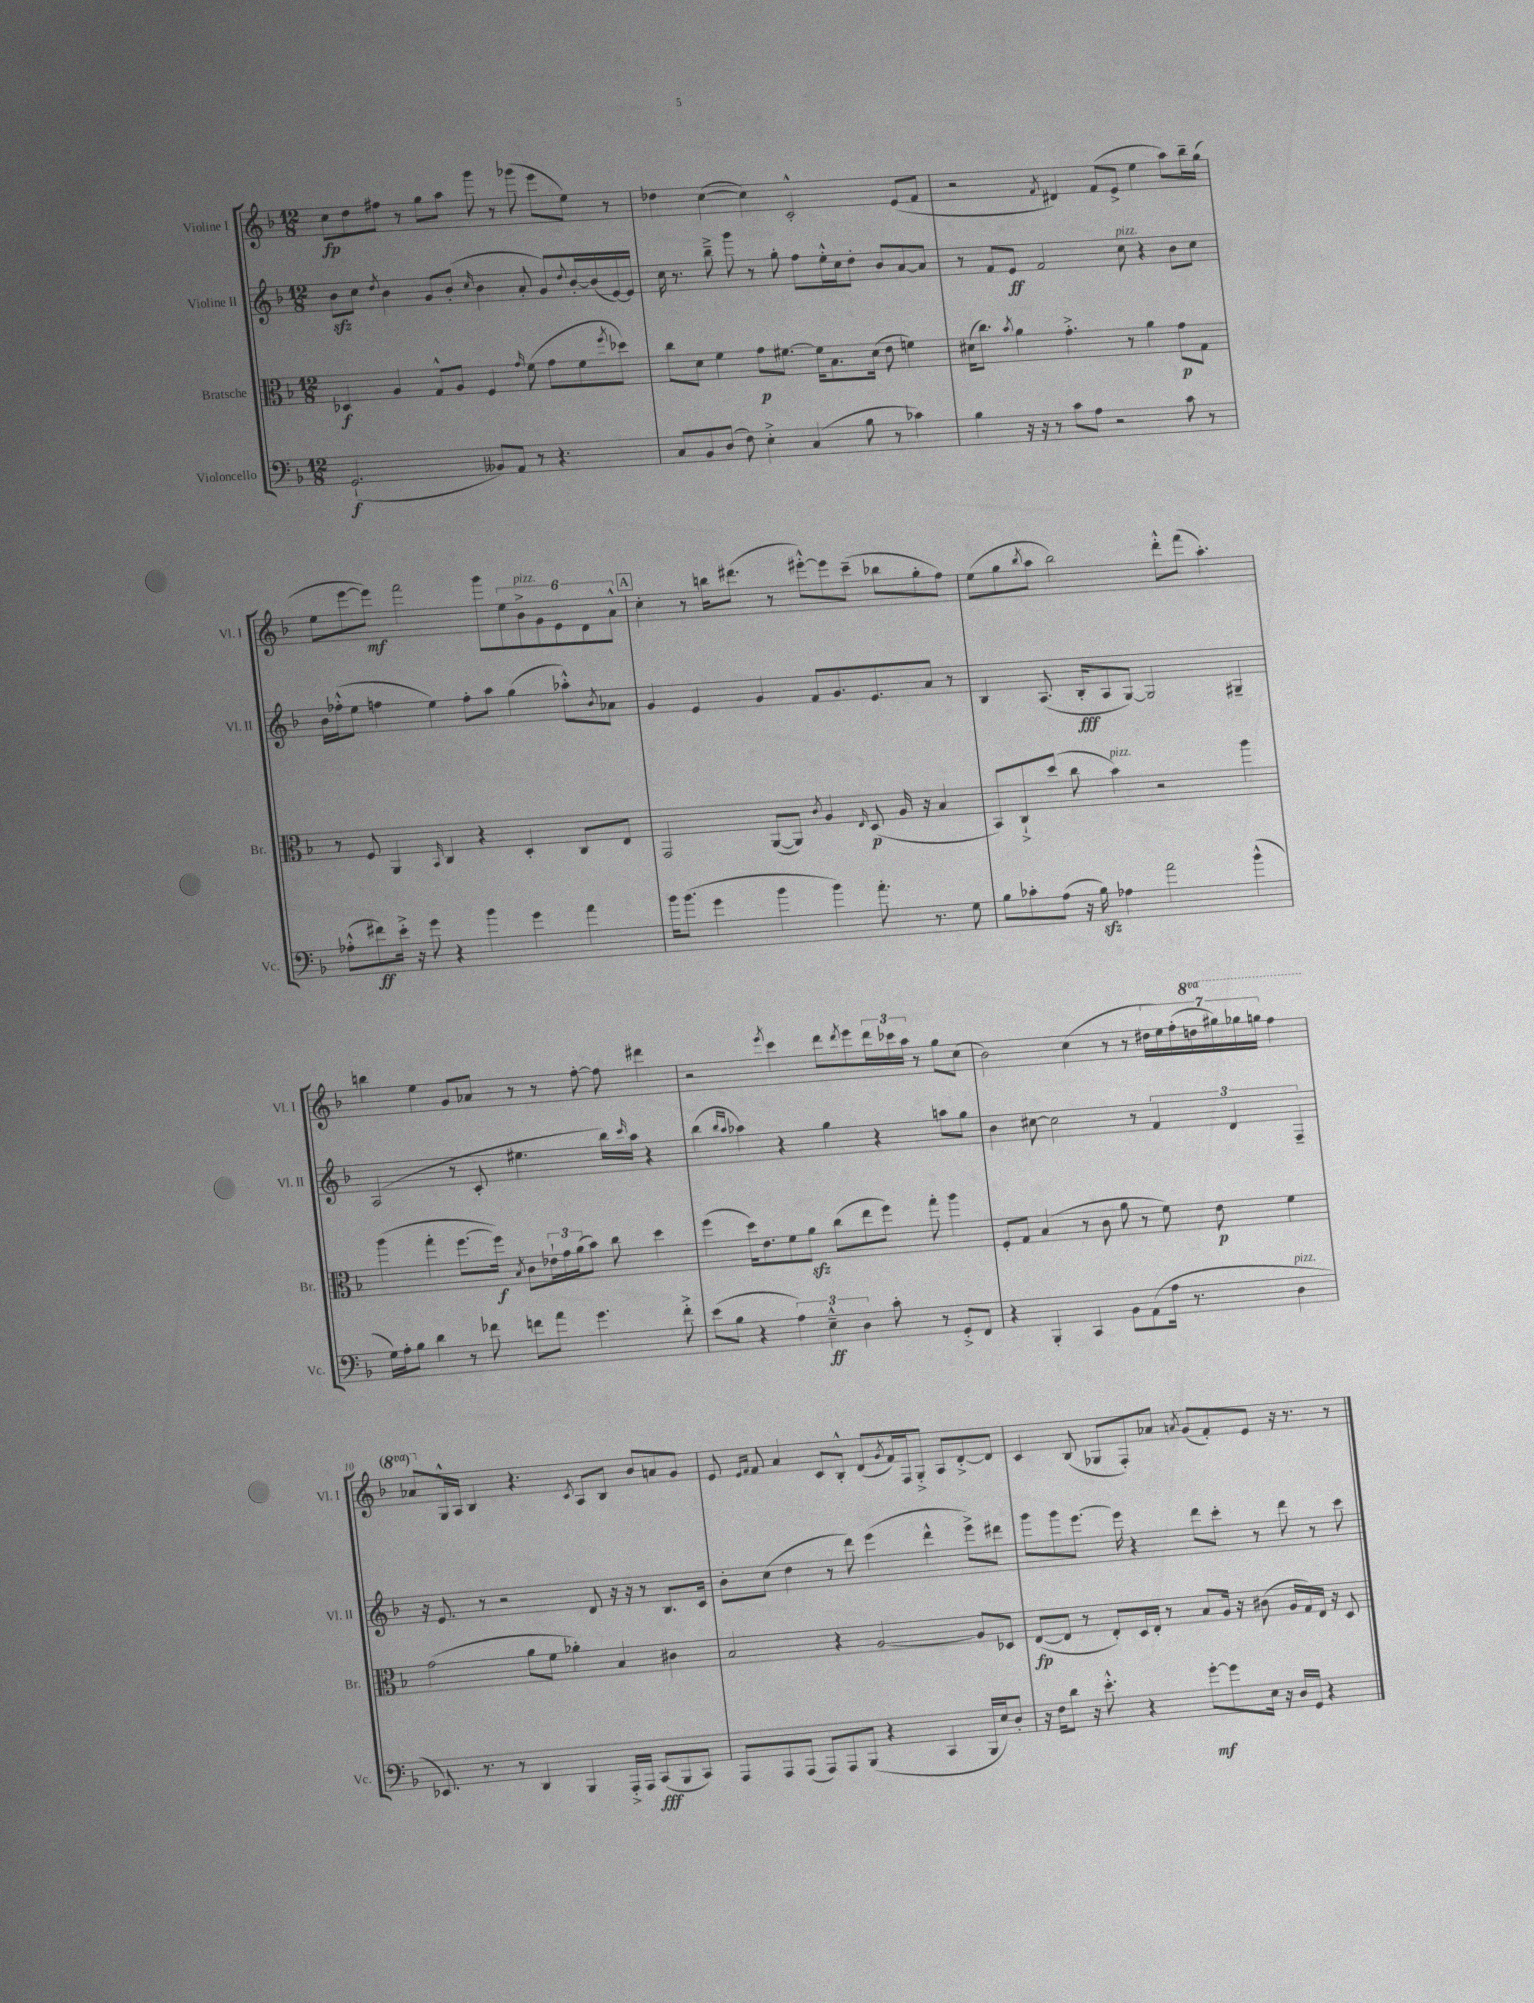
<<
\new StaffGroup <<
\new Staff = "s0" \with { instrumentName = "Violine I" shortInstrumentName = "Vl. I" } {
    \clef treble \key f \major \numericTimeSignature \time 12/8 \set Staff.ottavationMarkups = #ottavation-simple-ordinals
    c''8\fp d''8 fis''8 r8 g''8 a''8 g'''8 r8 ges'''8( e'''8 e''8) r8 |
    des''4 c''4~( c''4) c'2-.-^ e'8( f'8 |
    r2 \acciaccatura { f'8 } dis'4) f'8( e'8-> e''4 a''8) bes''16-- g''16( |
    e''8 e'''8~ e'''8\mf) f'''2 g'''8 \tuplet 6/4 { e''8 bes'8->^\markup { \italic "pizz." } g'8 e'8 d'8 a'8-^ } |
    \mark \markup { \box "A" } c''4-. r8 b''16 dis'''8.( r8 eis'''8~-.-^) eis'''8 c'''8--( bes''8 g''8-. f''8) |
    e''8( g''8 \acciaccatura { bes''8 } a''8 bes''2) d'''8-.-^ f'''8( a''4.-.) |
    b''4 e''4 g'8 aes'8 r8 r8 f''8~-. f''8 dis'''4 |
    r2 \acciaccatura { e'''8 } c'''4 d'''8 \acciaccatura { d'''8 } e'''8 \tuplet 3/2 { d'''16 ces'''16 a''16 } r8 g''8 c''8( |
    bes'2) c''4( r8 r8 \tuplet 7/4 { dis''16 e''16) f''16-.( \ottava #1 d'''!16 gis'''16) ges'''16 g'''16 } f'''4 |
    aes''8 \ottava #0 g16-^ a16 bes4 r4. \acciaccatura { c'8 } a8 bes8 bes'8 a'!8 g'8 |
    e'8 \grace { e'16 f'16 } f'8 a'4 c'8 bes8-.-^ d'8( \acciaccatura { g'8 } f'16) f16 g8-.-> a8 d'8~-.-> d'8 |
    c'4 bes8( ges8 f8-.) aes'8 \acciaccatura { a'8 } g'8( f'8-.) e'8 r16 r8. r8 \bar "|." |
}
\new Staff = "s1" \with { instrumentName = "Violine II" shortInstrumentName = "Vl. II" } {
    \clef treble \key f \major \numericTimeSignature \time 12/8
    bes'8\sfz c''8 \acciaccatura { d''8 } bes'4 g'8 bes'8-.( \grace { c''16 } bes'4 a'8-. g'8) \appoggiatura { d''8 } bes'16~-. bes'16( e'16~) e'16 |
    c''16 r8. bes''8---> g'''8 r8 g''8-. f''8 e''16-.-^ c''16 d''8-. bes'8 a'8~ a'8 |
    r8 f'8 e'8\ff f'2 c''8^\markup { \italic "pizz." } r4 bes'8 c''8 |
    bes'16 fes''16-.-^( e''8 f''4 e''4) f''8-. a''8 g''4( aes''8-.-^) \acciaccatura { bes'8 } aes'8 |
    \mark \markup { \box "A" } g'4 e'4 g'4 f'8 g'8. e'8. a'8 r8 |
    bes4 a8.( bes16-.\fff a8 g8~) g2 gis4-- |
    a2( r8 c'8-. eis''4. bes''16) \grace { c'''16 } a''16 r4 |
    bes''4( \grace { bes''16 a''16 } aes''4) r4 g''4 r4 a''8 g''8 |
    bes'4 cis''8~ cis''2 r8 \tuplet 3/2 { f'4 d'4 f4-- } |
    r16 e'8. r8 r2 d'8 r16 r16 r8 bes8. c'16 |
    bes'8-. c''8( d''4 r8 d'''8) e'''4( d'''4-^ e'''8->) dis'''8 |
    g'''8 g'''8 e'''8.~ e'''16 r4 d'''8 c'''8-. r8 d'''8 r8 c'''8 \bar "|." |
}
\new Staff = "s2" \with { instrumentName = "Bratsche" shortInstrumentName = "Br." } {
    \clef alto \key f \major \numericTimeSignature \time 12/8
    des4\f a4 g8-^ a8 f4 \grace { g'16 } f'8( g'8 f'8 \acciaccatura { f''8 } des''8) |
    c''8 d'8 f'4 g'8\p fis'8.~ fis'16 bes8. d'16( e'8 f'4) |
    dis'16( c''8.) \acciaccatura { bes'8 } a'4 g'4.-.-> r8 a'4 g'8\p g8 |
    r8 f8 a,4 \grace { bes,16 } c4 r4 d4-. c8 e8 |
    \mark \markup { \box "A" } g,2 a,8~( a,8) \acciaccatura { c'8 } a4 \grace { e16 } d8\p( a16 r16 bes4 |
    bes,8) c8-!-> d''8( c''8 bes'4^\markup { \italic "pizz." }) r2 a''4 |
    a''4( g''4-. f''8.~ f''16\f) \acciaccatura { bes8 } c'8 \tuplet 3/2 { ees'16-! g'16 a'16( } bes'8) c''8 d''4 |
    f''4( d''16) e'8. f'8 a'8\sfz c''8( e''8 f''8) g''8-. a''4 |
    f8-. g8 bes4( r8 c'8 a'8 r8 f'8) e'8\p f'4 |
    g'2( a'8 f'8 aes'4-.) bes4 cis'4 |
    bes2 r4 a2~ a8 des8 |
    e8~\fp( e8 r8 e8-.) d16 e16-. r8 bes8 a16 r16 cis'8( a16 g16) e16 r16 d8 \bar "|." |
}
\new Staff = "s3" \with { instrumentName = "Violoncello" shortInstrumentName = "Vc." } {
    \clef bass \key f \major \numericTimeSignature \time 12/8
    g,2.-!\f( beses,8) a,8 r8 r4. |
    c8 bes,8 d8( f8) e4-.-> c4( bes8 r8 ces'4) |
    bes4 r16 r16 r8 c'8 a8 r2 c'8 r8 |
    aes8-.-^( fis'8\ff) e'16-.-> r16 g'8 r4 bes'4 g'4 a'4 |
    \mark \markup { \box "A" } bes'16 bes'8.( g'4 bes'4 bes'4) a'8.-. r8. g8 |
    bes8 ces'8-. a8( r16 bes16\sfz) aes4 a'2 bes'4-^( |
    g16) a16-. bes8 d'4 r8 fes'8 f'8 a'8 g'4. f'8-.-> |
    e'8( bes8 r4 \tuplet 3/2 { a4) e4---^\ff d4 } c'8-. r8 g,8-.-> f,8 |
    r4 bes,,4-. c,4 bes,8 a,8( a16 r8. d4^\markup { \italic "pizz." } |
    ees,8.) r8. r8 d,4 bes,,4 a,,16-.-> a,,16 c,8\fff( bes,,8 c,8) |
    a,,8 a,,8 a,,8( a,,8) a,,8 bes,,8( r4 c,4 bes,,16 e16) d8-. |
    r16 f16 d'8 r16 e'8.-.-^ r4 g'8~-.\mf g'8 e16 r16 d16 g,16 r4 \bar "|." |
}
>>
>>
\layout { \context { \Score \override BarNumber.break-visibility = ##(#f #t #t) barNumberVisibility = #(every-nth-bar-number-visible 5) } }
